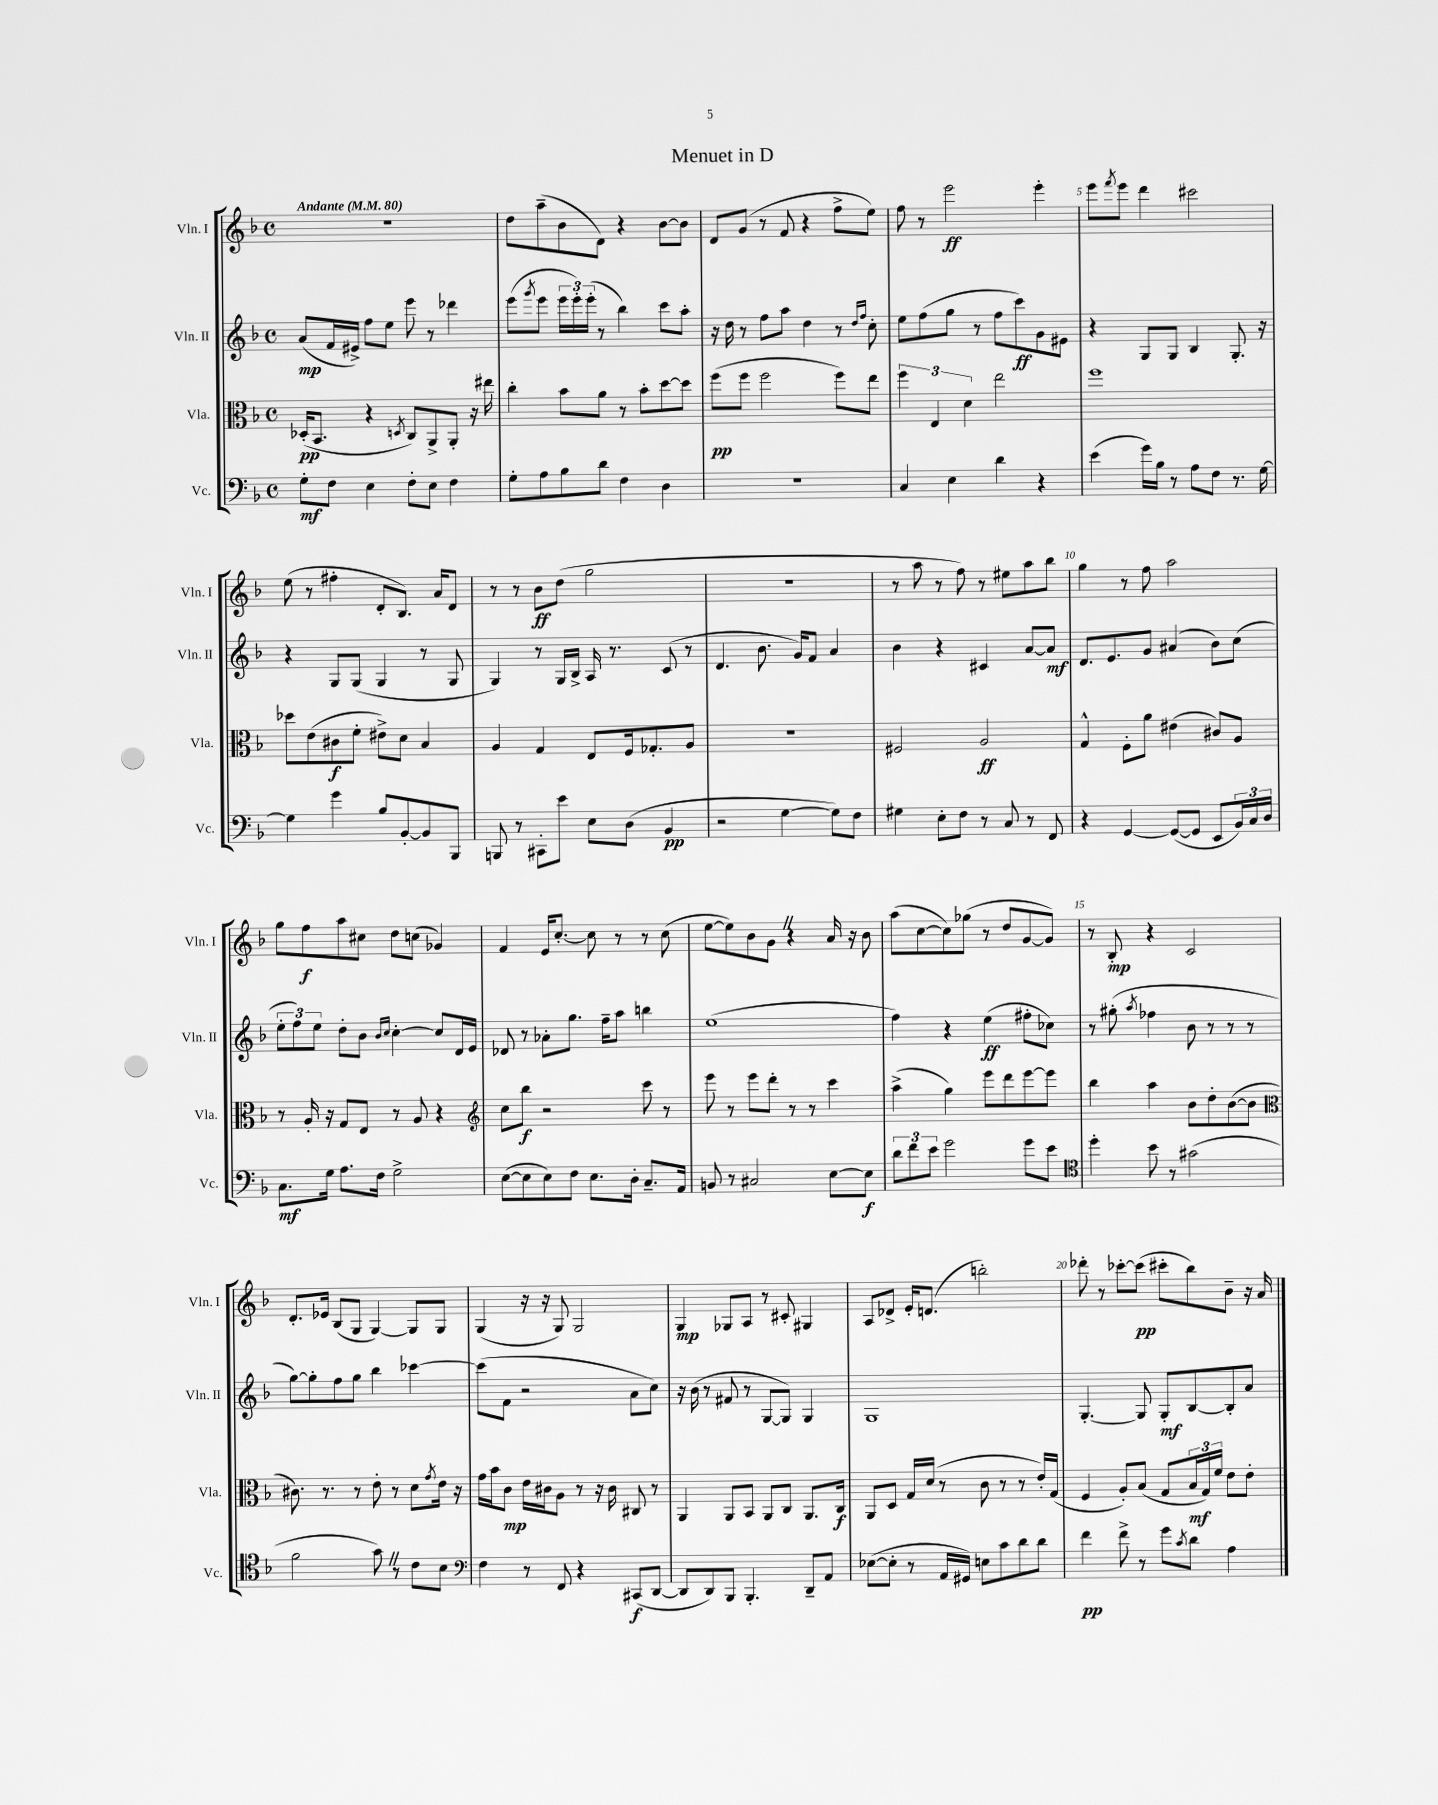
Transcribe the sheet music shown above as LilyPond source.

\header { title = "Menuet in D" }
<<
\new StaffGroup <<
\new Staff = "s0" \with { instrumentName = "Vln. I" shortInstrumentName = "Vln. I" } {
    \clef treble \key f \major \defaultTimeSignature \time 4/4 \tempo "Andante" 4 = 80
    R1 |
    d''8 a''8--( bes'8 d'8) r4 bes'8~ bes'8 |
    d'8 g'8( r8 f'8 r4 f''8-> e''8) |
    f''8 r8 e'''2\ff e'''4-. |
    e'''8 \acciaccatura { f'''8 } e'''8 d'''4 cis'''2 |
    e''8( r8 fis''4-. d'8-. bes8.) a'16 d'8 |
    r8 r8 bes'8\ff d''8( g''2 |
    R1 |
    r8 a''8 r8 f''8) r8 eis''8 a''8 bes''8 |
    g''4 r8 f''8 a''2 |
    g''8 f''8\f a''8 cis''8 d''8 c''8( ges'4) |
    f'4 e'16 c''8.~-. c''8 r8 r8 c''8( |
    e''8~ e''8) bes'8 g'8 \once \override BreathingSign.text = \markup { \musicglyph "scripts.caesura.straight" } \breathe r4 a'16 r16 bes'8 |
    a''8( c''8~ c''8) ges''8( r8 d''8 g'8~ g'8) |
    r8 bes8-.\mp r4 c'2 |
    d'8.-. ees'16 bes8( g8 g4~) g8 g8 |
    g4( r16 r16 g8) g2 |
    g4\mp ges8 a8 r8 cis'8-. gis4 |
    a8 des'8-> e'16-. d'8.( b''2-.) |
    des'''8-. r8 ces'''8~-. ces'''8\pp( cis'''8-. bes''8) bes'8-- r16 a'16 \bar "|." |
}
\new Staff = "s1" \with { instrumentName = "Vln. II" shortInstrumentName = "Vln. II" } {
    \clef treble \key f \major \defaultTimeSignature \time 4/4
    a'8\mp( f'16 eis'16->) f''8 e''8 e'''8 r8 des'''4 |
    e'''8( \acciaccatura { g'''8 } e'''8 \tuplet 3/2 { e'''16 e'''16-.) e'''16-.( } r8 bes''4) c'''8 a''8-. |
    r16 d''16 r8 f''8 a''8 d''4 r8 \grace { d''16 f''16 } c''8-. |
    e''8 f''8( g''8 r8 f''8 c'''8\ff) g'8 eis'8 |
    r4 g8 g8 bes4 g8.-. r16 |
    r4 g8 g8( g4 r8 g8 |
    g4) r8 g16 bes16-> a16 r8. c'8( r8 |
    d'4. bes'8. g'16) f'8 a'4 |
    bes'4 r4 cis'4 a'8~ a'8\mf |
    d'8. e'8. g'8 ais'4( bes'8) c''8( |
    \tuplet 3/2 { e''8-. f''8) e''8 } d''8-. bes'8 \grace { bes'16 c''16 } c''4~-. c''8 d'16 e'16 |
    des'8 r8 aes'8-. g''8. f''16-- a''8 b''4 |
    e''1( |
    f''4) r4 e''4\ff( fis''8-. ces''8) |
    r8 gis''8-.( \acciaccatura { a''8 } fes''4 bes'8 r8 r8 r8 |
    g''8~) g''8-. f''8 g''8 bes''4 ces'''4~ |
    ces'''8( f'8 r2 a'8 c''8) |
    r16 bes'16( r8 fis'8 r8 g8~ g8) g4 |
    g1 |
    g4.~-. g8 g8-.\mf bes8~ bes8-. a'8 \bar "|." |
}
\new Staff = "s2" \with { instrumentName = "Vla." shortInstrumentName = "Vla." } {
    \clef alto \key f \major \defaultTimeSignature \time 4/4
    des16-.\pp( bes,8. r4 \acciaccatura { d8 } c8) a,8-> a,8-. r16 eis''16 |
    c''4-. bes'8 a'8 r8 bes'8-. d''8~ d''8 |
    f''8\pp( f''8 f''2 f''8) e''8 |
    \tuplet 3/2 { f''4 e4 d'4 } e''2 |
    f''1 |
    des''8 e'8( cis'8\f f'8-. eis'8->) d'8 bes4 |
    a4 g4 e8 f16 ges8.-. a8 |
    R1 |
    fis2 a2\ff |
    g4-^ f8-. a'8 eis'4( cis'8) a8 |
    r8 a16-. r16 g8 e8 r8 a8 r4 |
    \clef treble c''8 bes''8\f r2 c'''8 r8 |
    e'''8 r8 e'''8 d'''8-. r8 r8 c'''4 |
    a''4->( g''4) e'''8 d'''8 e'''8~ e'''8 |
    bes''4 a''4 bes'8 d''8-. bes'8~( bes'8 |
    \clef alto cis'8.) r8. r8 e'8-. r8 d'8 \acciaccatura { g'8 } e'16 r16 |
    g'16 bes'16 c'8\mp e'16 cis'16 a8 r8 r16 cis'16 cis8 r8 |
    a,4 a,8 bes,8 a,8 c8 a,8. c16\f |
    a,8 d8 g16 d'16( r8 c'8 r8 r8 e'16-.) g16( |
    f4 a8-.) bes8( g8 \tuplet 3/2 { bes16\mf g16) f'16 } e'8 e'8-. \bar "|." |
}
\new Staff = "s3" \with { instrumentName = "Vc." shortInstrumentName = "Vc." } {
    \clef bass \key f \major \defaultTimeSignature \time 4/4
    g8-.\mf f8 e4 f8-. e8 f4 |
    g8-. a8 bes8 d'8 f4 d4 |
    r1 |
    c4 e4 d'4 r4 |
    e'4( g'16) bes16 r8 a8 f8 r8. g16~ |
    g4 g'4 bes8 bes,8~-. bes,8 bes,,8 |
    b,,8 r8 cis,8-. e'8 e8 d8( bes,4\pp |
    r2 g4~ g8) f8 |
    gis4 e8-. f8 r8 c8 r8 f,8 |
    r4 g,4~ g,8~( g,8 e,8 \tuplet 3/2 { bes,16) c16 d16 } |
    c8.\mf g16 a8. f16 g2-> |
    e8~( e8 e8) f8 e8. d16-. c8.-- a,16 |
    b,8 r8 cis2 e8~ e8\f |
    \tuplet 3/2 { d'8 f'8 e'8 } g'2 g'8 e'8 |
    \clef tenor d''4-. bes'8 r8 gis'2( |
    f'2 g'8) \once \override BreathingSign.text = \markup { \musicglyph "scripts.caesura.straight" } \breathe r8 c'8 bes8 |
    \clef bass f4 r8 f,8 r4 cis,8\f( d,8~ |
    d,8 d,8) bes,,8 bes,,4.-. d,8-- a,8 |
    ees8~( ees8-. r8 a,16 gis,16) e8 c'8 d'8 d'8 |
    f'4\pp f'8-> r8 g'8 \acciaccatura { c'8 } d'8 a4 \bar "|." |
}
>>
>>
\layout { \context { \Score \override BarNumber.break-visibility = ##(#f #t #t) barNumberVisibility = #(every-nth-bar-number-visible 5) } }
